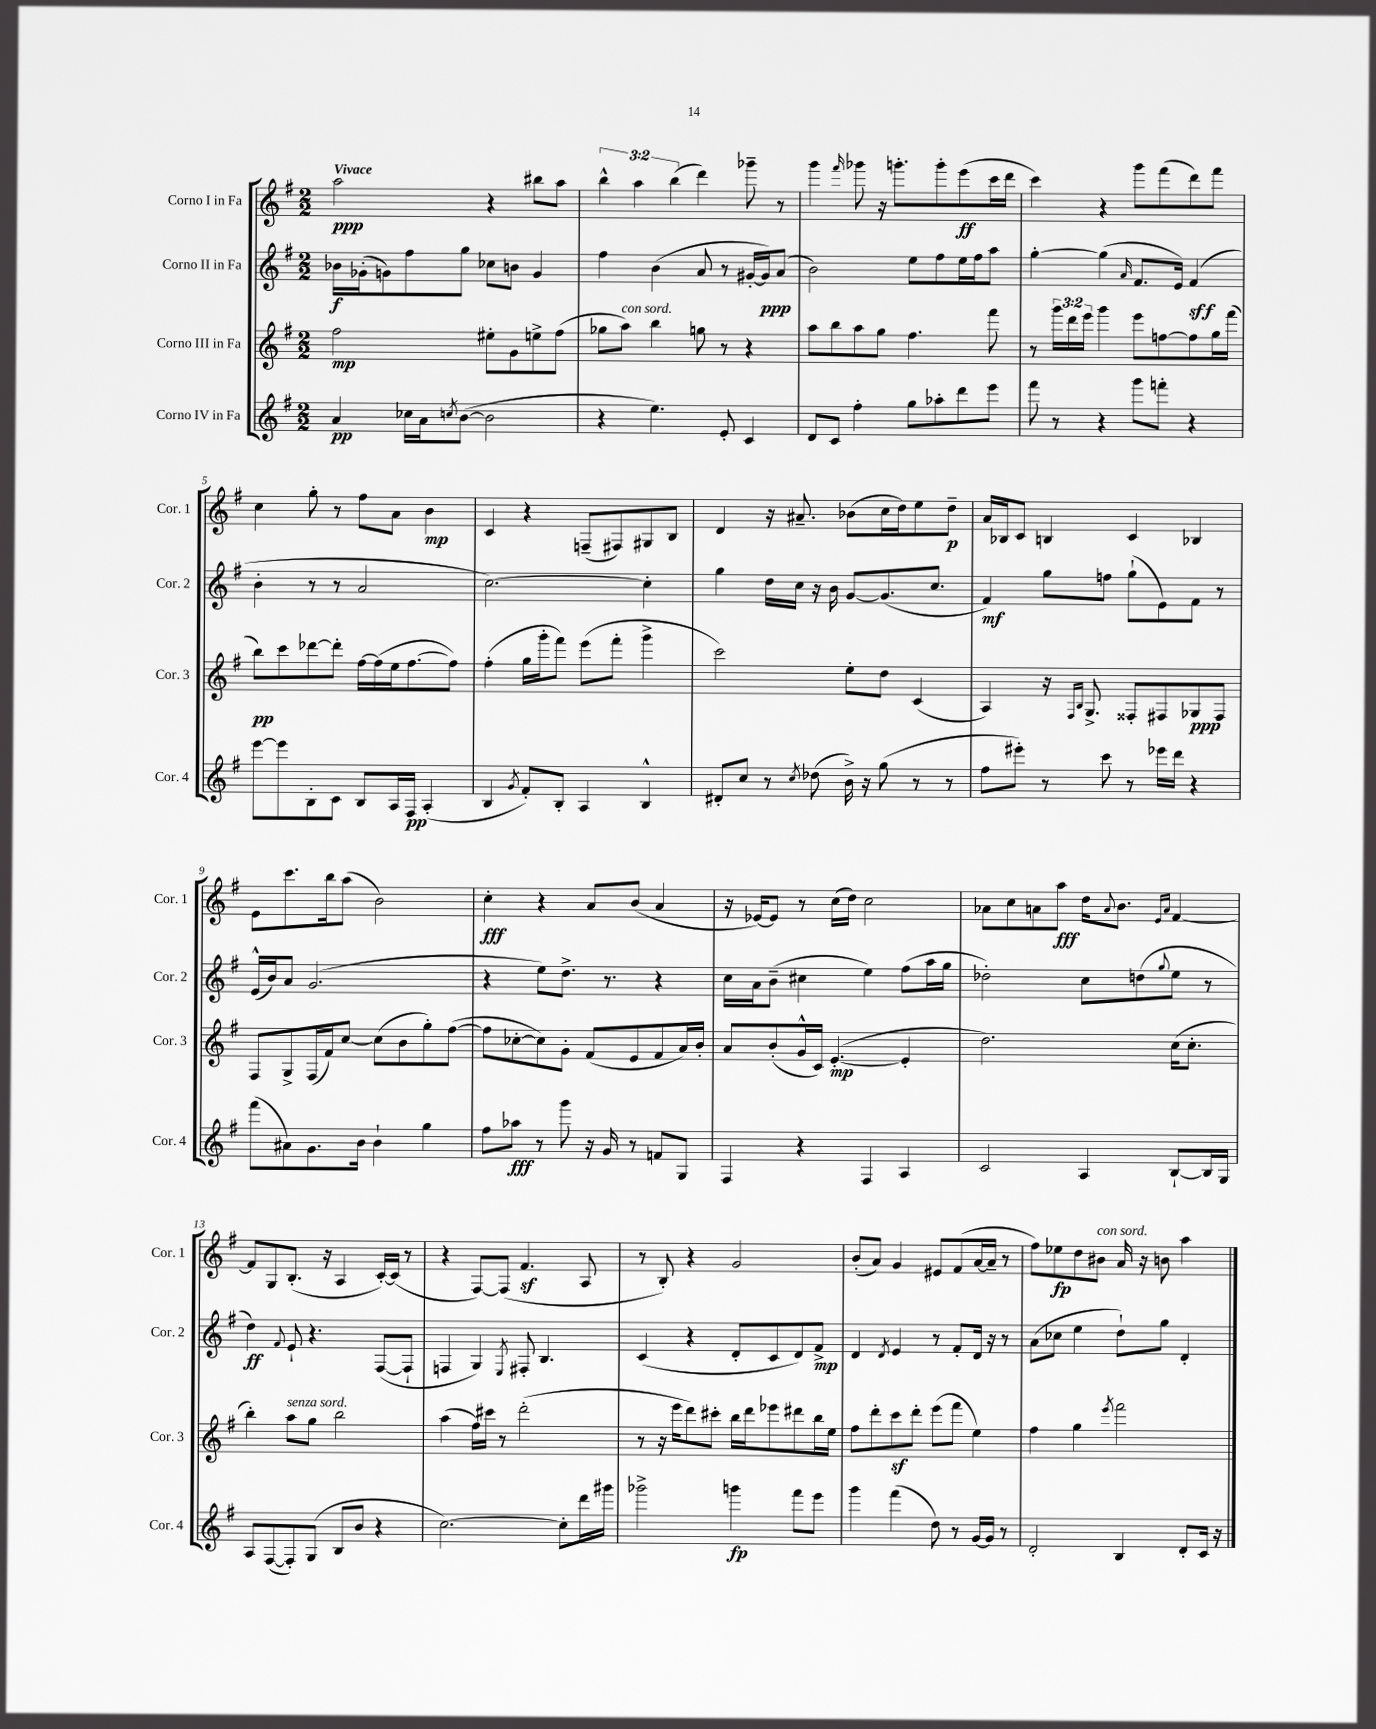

**kern	**dynam	**kern	**dynam	**kern	**dynam	**kern	**dynam
*part4	*part4	*part3	*part3	*part2	*part2	*part1	*part1
*staff4	*staff4	*staff3	*staff3	*staff2	*staff2	*staff1	*staff1
*I"Corno IV in Fa	*	*I"Corno III in Fa	*	*I"Corno II in Fa	*	*I"Corno I in Fa	*
*I'Cor. 4	*	*I'Cor. 3	*	*I'Cor. 2	*	*I'Cor. 1	*
*clefG2	*	*clefG2	*	*clefG2	*	*clefG2	*
*k[f#]	*	*k[f#]	*	*k[f#]	*	*k[f#]	*
*M2/2	*	*M2/2	*	*M2/2	*	*M2/2	*
=1	=1	=1	=1	=1	=1	=1	=1
!	!	!	!	!	!	!LO:TX:a:B:t=Vivace	!
4a/	pp	2ff#\	mp	16b-X\LL	f	2aa\	ppp
.	.	.	.	(16g-X'\J	.	.	.
.	.	.	.	8gn\)	.	.	.
16cc-X\LL	.	.	.	8ff#\	.	.	.
16a\J	.	.	.	.	.	.	.
8qccn/	.	.	.	.	.	.	.
([8b\J	.	.	.	8gg\J	.	.	.
2b\]	.	8ee#X'\L	.	8cc-X\L	.	4r	.
.	.	8g\	.	8bn\J	.	.	.
.	.	8een^\	.	4g/	.	8bb#X\L	.
.	.	(8ff#\J	.	.	.	8aa\J	.
=2	=2	=2	=2	=2	=2	=2	=2
4r	.	8gg-X\L	.	4ff#\	.	6bb^^\	.
!	!	!LO:TX:a:i:t=con sord.	!	!	!	!	!
.	.	8aa\J)	.	.	.	.	.
.	.	.	.	.	.	6aa\	.
4.ee\)	.	4bb\	.	(4b\	.	.	.
.	.	.	.	.	.	(6bb\	.
.	.	8ggn\	.	8a/	.	4ddd\)	.
8e'/	.	8r	.	8r	.	.	.
4c/	.	4r	.	[16g#X'/LL	.	8ggg-X~\	.
.	.	.	.	16g#/J])	ppp	.	.
.	.	.	.	(8a/J	.	8r	.
=3	=3	=3	=3	=3	=3	=3	=3
8d/L	.	8aa\L	.	2b\)	.	4ggg\	.
8c/J	.	8bb\	.	.	.	.	.
.	.	.	.	.	.	16qqfff#/	.
4ff#'\	.	8aa\	.	.	.	8ggg-X\	.
.	.	8gg\J	.	.	.	16r	.
.	.	.	.	.	.	8.gggn'\L	.
8gg\L	.	4.ff#\	.	8ee\L	.	.	.
8aa-X'\	.	.	.	8ff#\	.	8ggg'\	.
8ddd\	.	.	.	16ee\L	.	(8eee\	ff
.	.	.	.	16ff#\J	.	.	.
8eee\J	.	8fff#\	.	8aa\J	.	16ccc\L	.
.	.	.	.	.	.	16ddd\JJ	.
=4	=4	=4	=4	=4	=4	=4	=4
8fff#\	.	8r	.	[4gg'\	.	4ccc\)	.
8r	.	24ggg\LL	.	.	.	.	.
.	.	24ddd\	.	.	.	.	.
.	.	24eee\JJ	.	.	.	.	.
4r	.	4ggg\	.	(4gg\]	.	4r	.
.	.	.	.	16qqa/	.	.	.
8ggg\L	.	8eee\L	.	8.f#/L	.	8ggg\L	.
8fffn'\J	.	[8ffn\	.	.	.	(8fff#\	.
.	.	.	.	16e/Jk)	.	.	.
4r	.	8ff\]	.	(4f#/	sff	8ddd\)	.
.	.	16gg\L	.	.	.	8fff#\J	.
.	.	(16fff#\JJ	.	.	.	.	.
!!LO:LB:g=z
=5	=5	=5	=5	=5	=5	=5	=5
[8eee\L	.	8bb\L)	pp	4b'\	.	4cc\	.
8eee\]	.	8ccc\	.	.	.	.	.
8B'\	.	[8ddd-X\	.	8r	.	8gg'\	.
8c\J	.	8ddd-'\J]	.	8r	.	8r	.
8B/L	.	[16ff#\LL	.	2a/	.	8ff#\L	.
.	.	(16ff#\]	.	.	.	.	.
16A/L	.	16ee\J	.	.	.	8a\J	.
16F#/JJ	pp	[8.ff#\	.	.	.	.	.
(4A'/	.	.	.	.	.	4b\	mp
.	.	8ff#\J])	.	.	.	.	.
=6	=6	=6	=6	=6	=6	=6	=6
4B/	.	(4ff#'\	.	[2.cc\)	.	4c/	.
8qg/	.	.	.	.	.	.	.
8f#'/L)	.	16gg\LL	.	.	.	4r	.
.	.	16ggg'\J	.	.	.	.	.
8B'/J	.	8fff#\J)	.	.	.	.	.
4A/	.	(8eee\L	.	.	.	(8Fn~/L	.
.	.	8fff#'\J	.	.	.	8F#X/)	.
4B^^/	.	4ggg^\	.	4cc'\]	.	8G#X/	.
.	.	.	.	.	.	8B/J	.
=7	=7	=7	=7	=7	=7	=7	=7
8d#X'/L	.	2ccc\)	.	4gg\	.	4d/	.
8cc/J	.	.	.	.	.	.	.
8r	.	.	.	16dd\LL	.	16r	.
.	.	.	.	16cc\JJ	.	8.a#X~/	.
8qcc/	.	.	.	.	.	.	.
(8dd-X\	.	.	.	16r	.	.	.
.	.	.	.	16b\	.	.	.
16b^\)	.	8ee'\L	.	[8g/L	.	(8b-X\L	.
16r	.	.	.	.	.	.	.
(8gg\	.	8dd\J	.	(8.g/]	.	16cc\L	.
.	.	.	.	.	.	16dd\J)	.
8r	.	(4c/	.	.	.	8ee\	.
.	.	.	.	8.cc/J	.	.	.
8r	.	.	.	.	.	8dd~\J	p
=8	=8	=8	=8	=8	=8	=8	=8
8ff#\L	.	4A/)	.	4f#/)	mf	16a/LL	.
.	.	.	.	.	.	16B-X/J	.
8eee#X'\J)	.	.	.	.	.	8c/J	.
8r	.	16r	.	8gg\L	.	4Bn/	.
.	.	16qqF#/LL	.	.	.	.	.
.	.	16qqB/JJ	.	.	.	.	.
.	.	8.G^/	.	.	.	.	.
8ccc\	.	.	.	8ffn\J	.	.	.
8r	.	8F##X'/L	.	(8gg`\L	.	4c/	.
16eee-X\LL	.	8F#X/	.	8e\)	.	.	.
16ddd\JJ	.	.	.	.	.	.	.
4r	.	8G-X/	ppp	8f#\J	.	4B-X/	.
.	.	8F#/J	.	8r	.	.	.
!!LO:LB:g=z
=9	=9	=9	=9	=9	=9	=9	=9
(8fff#\L	.	8F#/L	.	(16e^^/LL	.	8e\L	.
.	.	.	.	16b/J)	.	.	.
8a#X\)	.	8G^/	.	8a/J	.	8.ccc\	.
8.g\	.	(16F#/L	.	(2.g/	.	.	.
.	.	16f#/J)	.	.	.	16bb\k	.
.	.	[8cc/J	.	.	.	(8aa\J	.
16b\Jk	.	.	.	.	.	.	.
4b`\	.	(8cc\L]	.	.	.	2b\)	.
.	.	8b\	.	.	.	.	.
4gg\	.	8gg'\)	.	.	.	.	.
.	.	([8ff#\J	.	.	.	.	.
=10	=10	=10	=10	=10	=10	=10	=10
8ff#\L	.	8ff#\L]	.	4r	.	4cc'\	fff
8aa-X\J	fff	[8cc-X'\	.	.	.	.	.
8r	.	8cc-\])	.	8ee\L)	.	4r	.
8ggg\	.	8g'\J	.	8.dd^\J	.	.	.
16r	.	(8f#/L	.	.	.	8a/L	.
16g/	.	.	.	8.r	.	.	.
8r	.	8e/	.	.	.	(8b/J	.
8fn/L	.	8f#/	.	4r	.	4a/	.
8G/J	.	16a/L)	.	.	.	.	.
.	.	16b'/JJ	.	.	.	.	.
=11	=11	=11	=11	=11	=11	=11	=11
4F#/	.	8a/L	.	16cc\LL	.	16r	.
.	.	.	.	16a\J	.	[16e-X/KL)	.
.	.	(8b'/	.	(8b~\J	.	8e-/J]	.
4r	.	16g^^/L	.	4cc#X\	.	8r	.
.	.	16c/JJ)	.	.	.	.	.
.	.	([4.e'/	mp	.	.	(16cc\LL	.
.	.	.	.	.	.	16dd\JJ)	.
4F#/	.	.	.	4ee\)	.	2cc\	.
4A/	.	4e'/]	.	(8ff#\L	.	.	.
.	.	.	.	16aa\L	.	.	.
.	.	.	.	16gg\JJ	.	.	.
=12	=12	=12	=12	=12	=12	=12	=12
2c/	.	2.dd\)	.	2dd-X'\)	.	8a-X\L	.
.	.	.	.	.	.	8cc\	.
.	.	.	.	.	.	8an\	.
.	.	.	.	.	.	8aa\J	fff
4A/	.	.	.	8cc\L	.	16dd\KL	.
.	.	.	.	.	.	8qqa/	.
.	.	.	.	.	.	8.b\J	.
.	.	.	.	(8ddn\	.	.	.
.	.	.	.	.	.	16qqe/LL	.
.	.	.	.	8qqgg/	.	16qqa/JJ	.
[8B`/L	.	(16cc\KL	.	8ee\J	.	[4f#/	.
.	.	8.cc'\J	.	.	.	.	.
16B/L]	.	.	.	8r	.	.	.
16G/JJ	.	.	.	.	.	.	.
!!LO:LB:g=z
=13	=13	=13	=13	=13	=13	=13	=13
8A/L	.	4bb'\)	.	4dd\)	ff	8f#/L]	.
([8F#/	.	.	.	.	.	8G/	.
.	.	.	.	8qqf#/	.	.	.
!	!	!LO:TX:a:i:t=senza sord.	!	!	!	!	!
8F#'/])	.	8aa\L	.	8e`/	.	(8.B'/J	.
(8G/J	.	8gg\J	.	4.r	.	.	.
.	.	.	.	.	.	16r	.
8B/L	.	2bb\	.	.	.	4A/	.
8b/J	.	.	.	.	.	.	.
4r	.	.	.	([8F#/L	.	[16c'/LL)	.
.	.	.	.	.	.	(16c/JJ]	.
.	.	.	.	8F#`/J]	.	8r	.
=14	=14	=14	=14	=14	=14	=14	=14
[2.cc\)	.	(4aa\	.	4Fn/	.	4r	.
.	.	16ff#\LL)	.	4G/)	.	[8F#/L)	.
.	.	16ccc#X\JJ	.	.	.	.	.
.	.	8r	.	.	.	(8F#/J]	.
.	.	.	.	8qE/	.	.	.
.	.	(2ddd'\	.	8F#X'/	.	4.f#z/	.
.	.	.	.	4.B/	.	.	.
8cc'\L]	.	.	.	.	.	.	.
16ddd\L	.	.	.	.	.	8A/	.
16ggg#X\JJ	.	.	.	.	.	.	.
=15	=15	=15	=15	=15	=15	=15	=15
2ggg-X^\	.	8r	.	(4c/	.	8r	.
.	.	16r	.	.	.	8B'/)	.
.	.	16eee\KL	.	.	.	.	.
.	.	8ddd\)	.	4r	.	4r	.
.	.	8ccc#X'\J	.	.	.	.	.
4gggn\	fp	16bb\LL	.	8d'/L	.	2g/	.
.	.	16ddd\J	.	.	.	.	.
.	.	8eee-X\	.	8c/	.	.	.
8fff#\L	.	8ddd#X\	.	8d/)	.	.	.
8eee\J	.	16bb\L	.	8f#^/J	mp	.	.
.	.	16ee\JJ	.	.	.	.	.
=16	=16	=16	=16	=16	=16	=16	=16
4ggg\	.	8ff#\L	.	4d/	.	(8b'/L	.
.	.	8ddd'\	.	.	.	8a/J)	.
.	.	.	.	8qd/	.	.	.
(4fff#\	.	8cccz\	.	4e/	.	4g/	.
.	.	8ddd'\J	.	.	.	.	.
8dd\)	.	(8eee\L	.	8r	.	8e#X/L	.
8r	.	8fff#\J	.	8f#'/L	.	(8f#/	.
[16g/LL	.	4ee\)	.	16d/Jk	.	[16a/L	.
16g/JJ]	.	.	.	16r	.	16a~/JJ]	.
8r	.	.	.	8r	.	8r	.
=17	=17	=17	=17	=17	=17	=17	=17
2d'/	.	4ff#\	.	(8a\L	.	8ff#\L)	.
.	.	.	.	8cc-X\J	.	8ee-X\	fp
.	.	4gg\	.	4ee\	.	8dd\	.
!	!	!	!	!	!	!LO:TX:a:i:t=con sord.	!
.	.	.	.	.	.	8b#X\J	.
.	.	8qeee/	.	.	.	.	.
4B/	.	2fff#\	.	8dd`\L)	.	16a/	.
.	.	.	.	.	.	16r	.
.	.	.	.	8gg\J	.	8bn\	.
8d'/L	.	.	.	4d'/	.	4aa\	.
16c/Jk	.	.	.	.	.	.	.
16r	.	.	.	.	.	.	.
==	==	==	==	==	==	==	==
*-	*-	*-	*-	*-	*-	*-	*-
